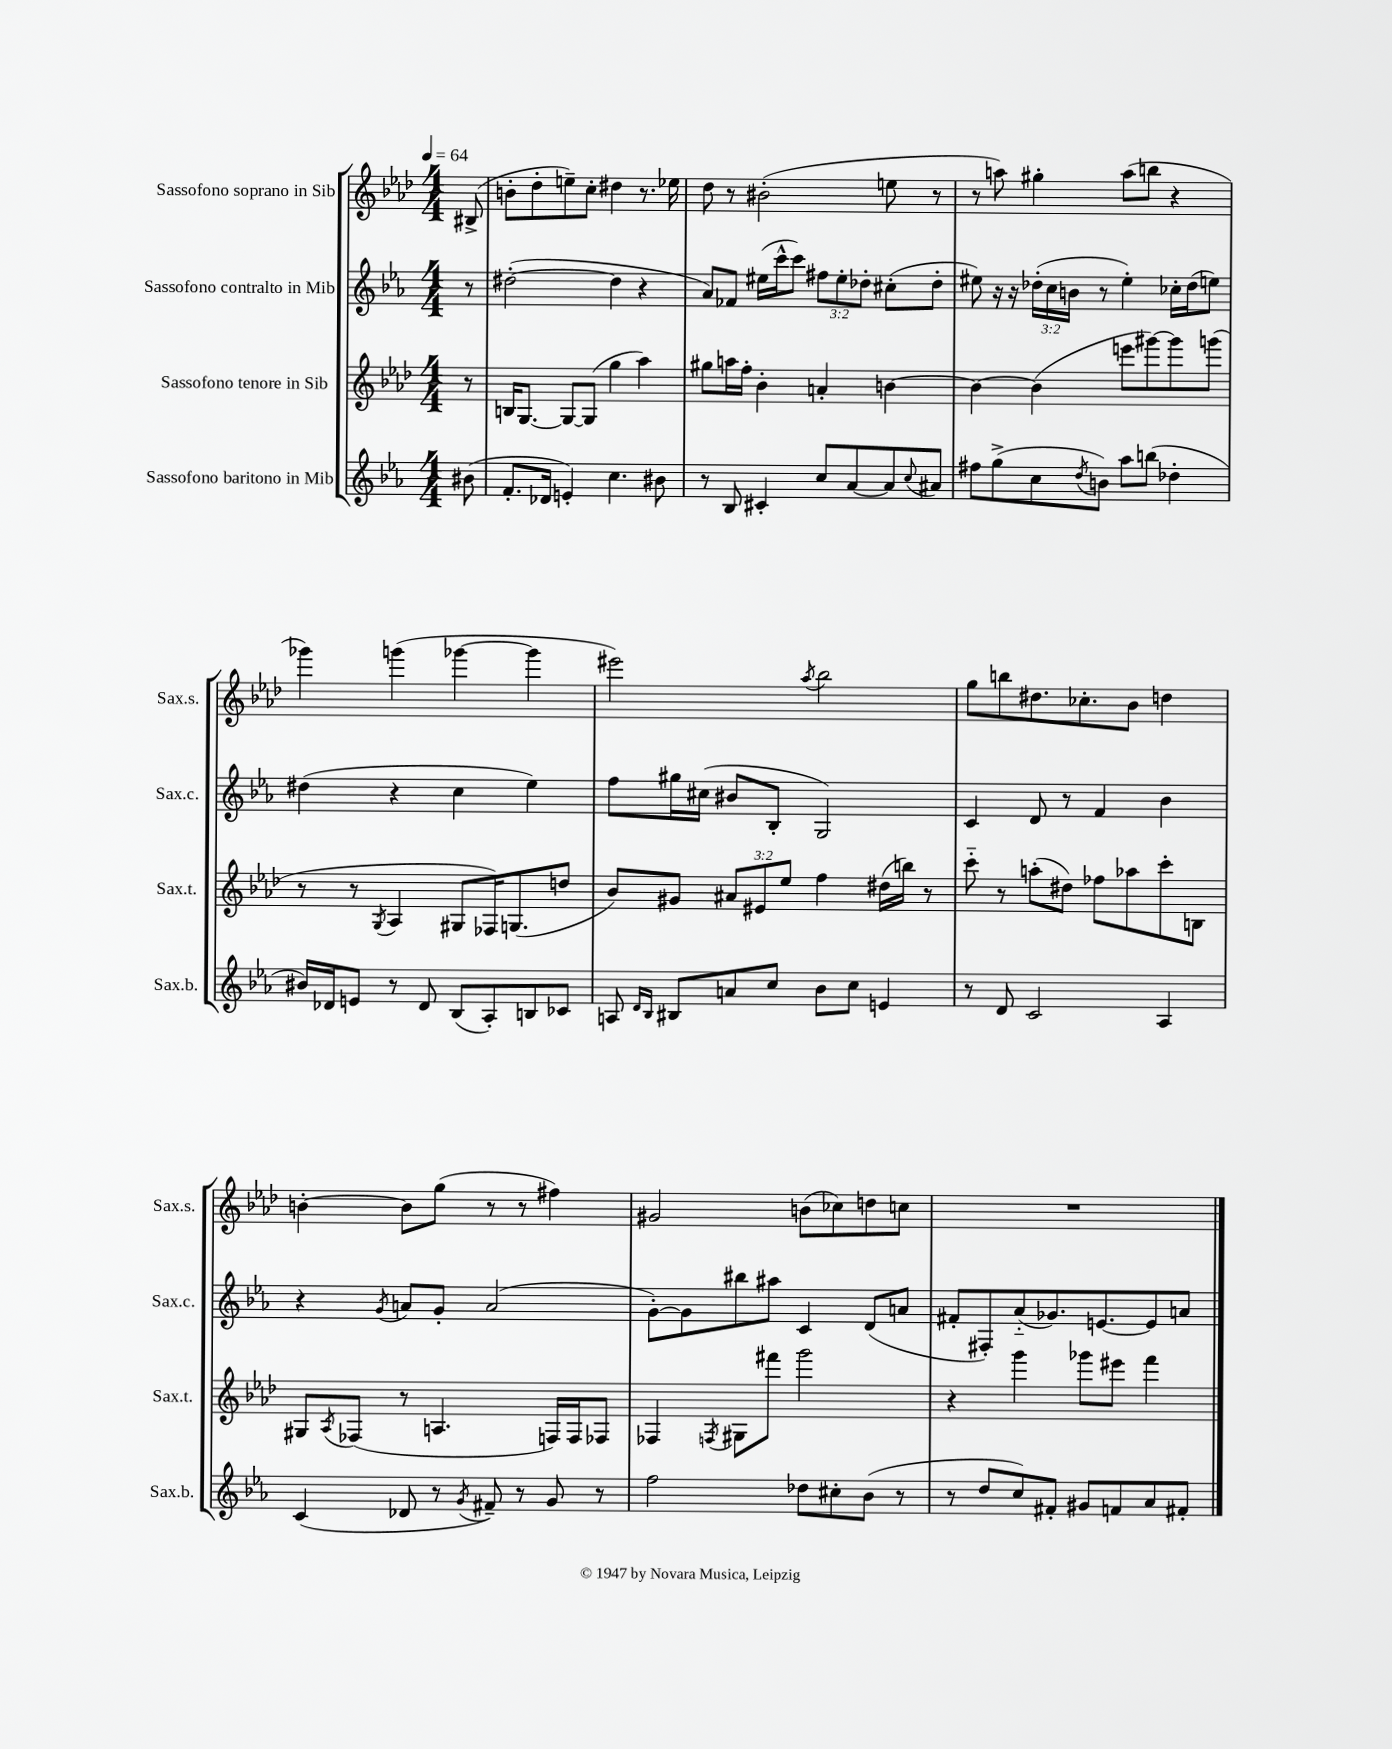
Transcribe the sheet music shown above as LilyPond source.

<<
\new StaffGroup <<
\new Staff = "s0" \with { instrumentName = "Sassofono soprano in Sib" shortInstrumentName = "Sax.s." } {
    \clef treble \key aes \major \numericTimeSignature \time 4/4 \partial 8 \tempo 4 = 64
    bis8->( |
    b'8-. des''8-. e''8--) c''8-. dis''4 r8. ees''16 |
    des''8 r8 bis'2-.( e''8 r8 |
    r8 a''8) gis''4-. a''8( b''8 r4 |
    ges'''4) g'''4( ges'''4~ ges'''4 |
    eis'''2) \acciaccatura { aes''8 } bes''2 |
    g''8 b''8 dis''8. ces''8.-. bes'8 d''4 |
    b'4~-. b'8 g''8( r8 r8 fis''4) |
    gis'2 b'8( ces''8) d''8 c''8 |
    R1 \bar "|." |
}
\new Staff = "s1" \with { instrumentName = "Sassofono contralto in Mib" shortInstrumentName = "Sax.c." } {
    \clef treble \key ees \major \numericTimeSignature \time 4/4 \override Staff.TupletNumber.text = #tuplet-number::calc-fraction-text \partial 8
    r8 |
    dis''2~-.( dis''4 r4 |
    aes'8) fes'8 eis''16( c'''16-^ c'''8) \tuplet 3/2 { fis''8 eis''8-. des''8-. } cis''8-.( des''8-. |
    eis''8) r16 r16 \tuplet 3/2 { des''16-.( c''16 b'16 } r8 eis''4-.) ces''16-. des''16( e''8) |
    dis''4( r4 c''4 ees''4) |
    f''8 gis''16 cis''16( bis'8 bes8-. g2) |
    c'4 d'8 r8 f'4 bes'4 |
    r4 \acciaccatura { g'8 } a'8 g'8-. a'2( |
    g'8~-.) g'8 bis''8 ais''8 c'4 d'8( a'8 |
    fis'8-. fis8-.) aes'8-_( ges'8.) e'8.~ e'8 a'8 \bar "|." |
}
\new Staff = "s2" \with { instrumentName = "Sassofono tenore in Sib" shortInstrumentName = "Sax.t." } {
    \clef treble \key aes \major \numericTimeSignature \time 4/4 \override Staff.TupletNumber.text = #tuplet-number::calc-fraction-text \partial 8
    r8 |
    b16 g8.~ g8~ g8( g''4 aes''4) |
    gis''8 a''16 f''16-. bes'4-. a'4-. b'4~ |
    b'4~ b'4( e'''8 gis'''8~) gis'''8 g'''8( |
    r8 r8 \acciaccatura { g8 } aes4 gis8 fes16) g8.( d''8 |
    bes'8) gis'8 \tuplet 3/2 { ais'8 eis'8 ees''8 } f''4 dis''16( b''16) r8 |
    c'''8-_ r8 a''8-.( dis''8) fes''8 aes''8 c'''8-. b8 |
    gis8 \acciaccatura { aes8 } fes8( r8 a4. f16) f16 fes8 |
    fes4 \acciaccatura { f8 } gis8 fis'''8 g'''2 |
    r4 g'''4 ges'''8 eis'''8 f'''4 \bar "|." |
}
\new Staff = "s3" \with { instrumentName = "Sassofono baritono in Mib" shortInstrumentName = "Sax.b." } {
    \clef treble \key ees \major \numericTimeSignature \time 4/4 \partial 8
    bis'8( |
    f'8.-. des'16 e'4-.) c''4. bis'8 |
    r8 bes8 cis'4-. c''8 aes'8~ aes'8 \appoggiatura { c''8 } ais'8 |
    fis''8 g''8->( c''8 \acciaccatura { d''8 } b'8) aes''8 b''8( des''4-. |
    bis'16) des'16 e'8 r8 des'8 bes8( aes8-.) b8 ces'8 |
    a8 \grace { d'16 bes16 } bis8 a'8 c''8 bes'8 c''8 e'4 |
    r8 d'8 c'2 aes4 |
    c'4( des'8 r8 \acciaccatura { g'8 } fis'8--) r8 g'8 r8 |
    f''2 des''8 cis''8-. bes'8( r8 |
    r8 d''8 c''8) fis'8-. gis'8 f'8 aes'8 fis'8-. \bar "|." |
}
>>
>>
\layout { \context { \Score \remove "Bar_number_engraver" } }
